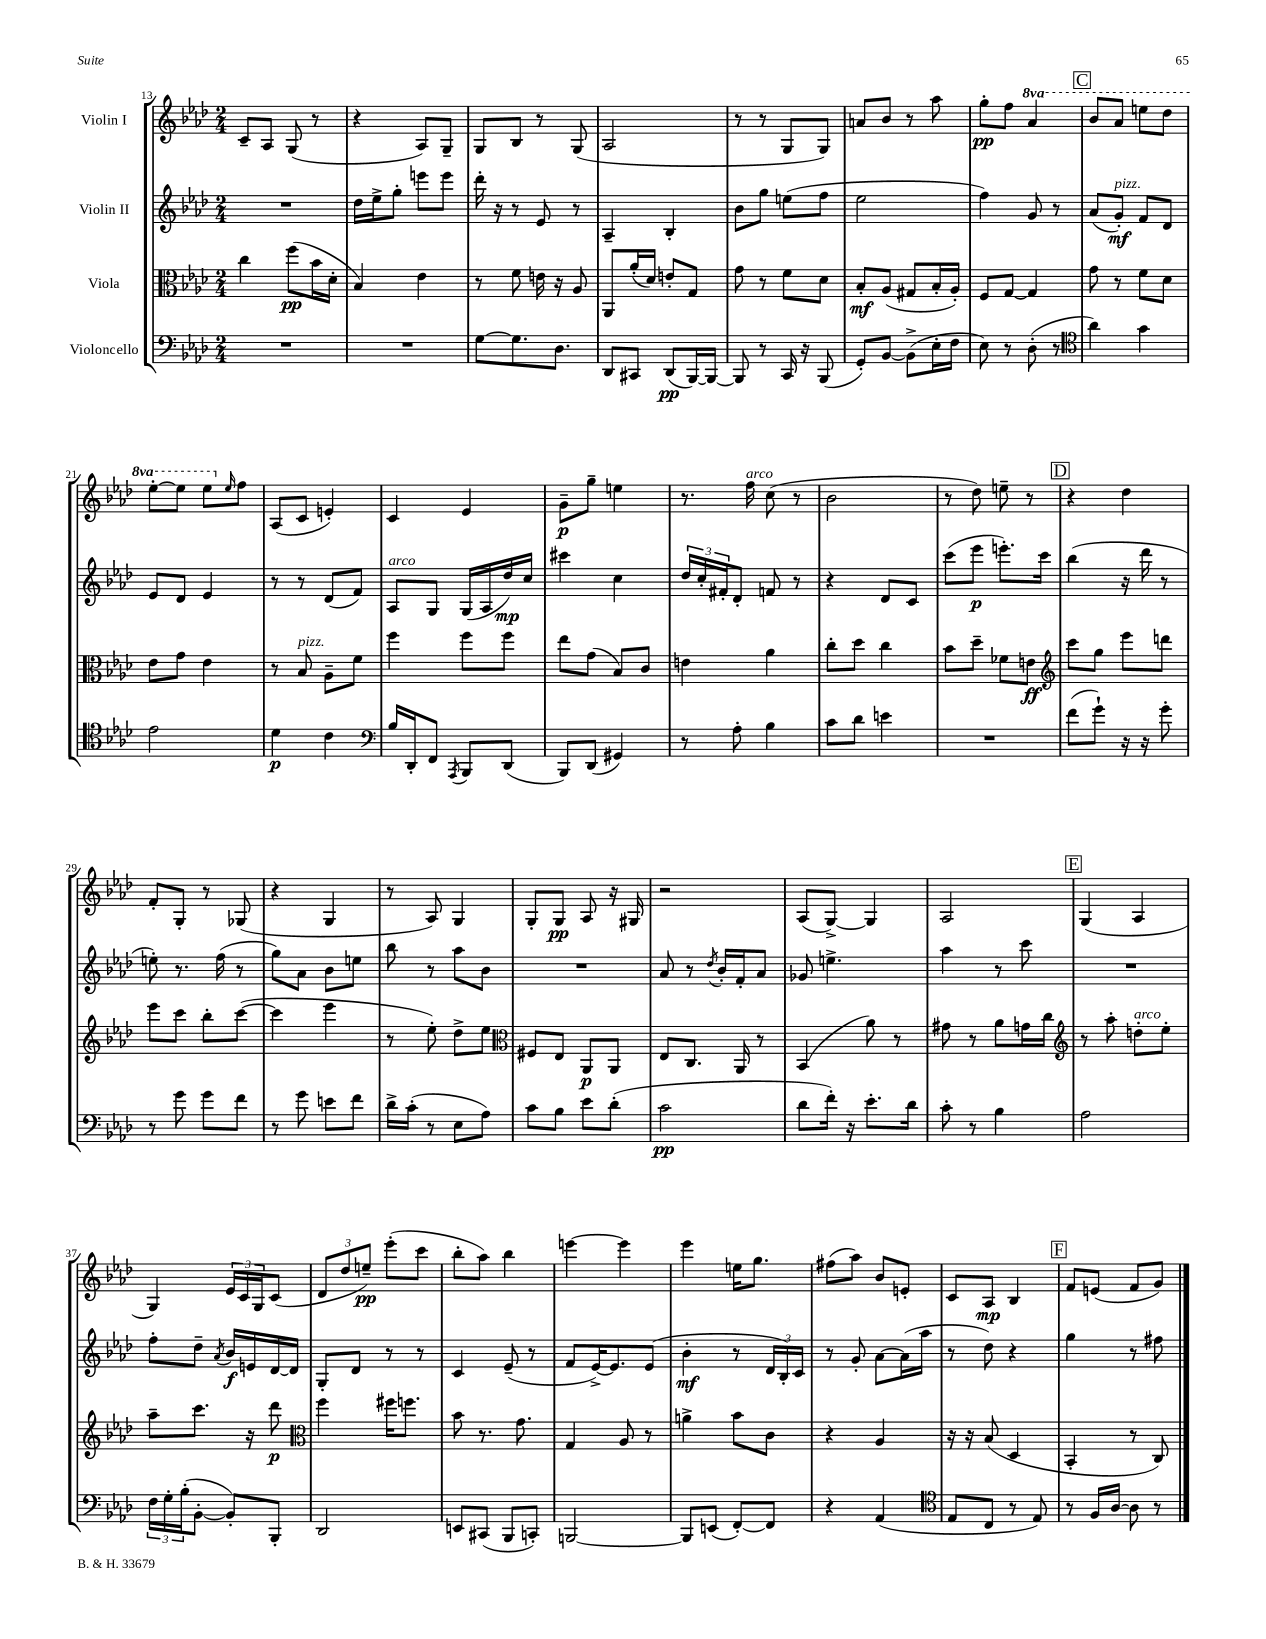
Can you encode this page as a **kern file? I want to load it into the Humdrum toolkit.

**kern	**kern	**kern	**kern
*staff4	*staff3	*staff2	*staff1
*clefF4	*clefC3	*clefG2	*clefG2
*k[b-e-a-d-]	*k[b-e-a-d-]	*k[b-e-a-d-]	*k[b-e-a-d-]
*M2/4	*M2/4	*M2/4	*M2/4
2r	4cc\	2r	8c~/L
.	.	.	8A-/J
.	(8ff\L	.	(8G/
.	16b-\L	.	8r
.	16d-'\JJ	.	.
=	=	=	=
2r	4B-/)	16dd-\LL	4r
.	.	16ee-^\J	.
.	.	8gg'\J	.
.	4e-\	8eee\L	8A-/L)
.	.	8eee\J	8G~/J
=	=	=	=
[8G\L	8r	16ddd-'\	8G/L
.	.	16r	.
8.G\]	8f\	8r	8B-/J
.	16e\	8e-/	8r
8.D-\J	16r	.	.
.	8A-/	8r	(8G/
=	=	=	=
8DD-/L	8AA-/L	4A-~/	2A-/
8CC#/J	(16a-'/L	.	.
.	16d-/JJ)	.	.
(8DD-/L	8e'/L	4B-'/	.
[16BBB-/L)	8G/J	.	.
16BBB-/_JJ	.	.	.
=	=	=	=
8BBB-/]	8g\	8b-\L	8r
8r	8r	8gg\J	8r
16CC/	8f\L	(8ee\L	8G/L
16r	.	.	.
(8BBB-/	8d-\J	8ff\J	8G/J)
=	=	=	=
8GG'/L)	8B-'/L	2ee-\	8a/L
[8BB-/J	(8A-/J	.	8b-/J
(8BB-^\]L	8G#/L	.	8r
16E-'\L	16B-'/L	.	8aa-\
16F\JJ	16A-'/JJ)	.	.
=	=	=	=
8E-\)	8F/L	4ff\)	8gg'\L
8r	[8G/J	.	8ff\J
(8D-'\	4G/]	8g/	4aa-/
8r	.	8r	.
=	=	=	=
*clefC4	*	*	*
4a-\)	8g\	(8a-/L	8bb-/L
.	8r	8g'/J)	8aa-/J
4g\	8f\L	8f/L	8eee\L
.	8d-\J	8d-/J	8ddd-\J
=	=	=	=
2e-\	8e-\L	8e-/L	[8eee-'\L
.	8g\J	8d-/J	8eee-\]J
.	4e-\	4e-/	8eee-\L
.	.	.	16qqee-/
.	.	.	8ff\J
=	=	=	=
4d-\	8r	8r	(8A-/L
.	8B-/	8r	8c/J
4c\	8A-~\L	(8d-/L	4e'/)
.	8f\J	8f/J)	.
=	=	=	=
*clefF4	*	*	*
16B-/LL	4ff\	8A-/L	4c/
16DD-'/J	.	.	.
8FF/J	.	8G/J	.
8qAAA-/	.	.	.
8BBB-/L	8ff\L	(16G/LL	4e-/
.	.	16A-/	.
(8DD-/J	8ff\J	16dd-/)	.
.	.	16cc/JJ	.
=	=	=	=
8BBB-/L)	8ee-\L	4ccc#\	8g~\L
(8DD-/J	(8g\J	.	8gg~\J
4GG#/)	8B-/L)	4cc\	4ee\
.	8c/J	.	.
=	=	=	=
8r	4e\	24dd-/LL	8.r
.	.	24cc'/	.
.	.	24f#'/J	.
8A-'\	.	8d-'/J	.
.	.	.	16ff\
4B-\	4a-\	8f/	(8cc\
.	.	8r	8r
=	=	=	=
8c\L	8cc'\L	4r	2b-\
8d-\J	8dd-\J	.	.
4e\	4cc\	8d-/L	.
.	.	8c/J	.
=	=	=	=
2r	8b-\L	(8ccc\L	8r
.	8dd-~\J	8eee-\J	8dd-\)
.	8f-\L	8.eee'\L)	8ee~\
.	8e\J	.	8r
.	.	16ccc\Jk	.
=	=	=	=
*	*clefG2	*	*
(8f\L	8ccc\L	(4bb-\	4r
8g`\J)	8gg\J	.	.
16r	8eee-\L	16r	4dd-\
16r	.	16ddd-\	.
8g'\	8ddd\J	8r	.
=	=	=	=
8r	8eee-\L	8ee'\)	8f'/L
8g\	8ccc\J	8.r	8G'/J
8g\L	8bb-'\L	.	8r
.	.	(16ff\	.
8f\J	([8ccc\J	8r	(8G-/
=	=	=	=
8r	4ccc\]	8gg\L)	4r
8g\	.	8a-\J	.
8e\L	4eee-\	8b-\L	4G/
8f\J	.	8ee\J	.
=	=	=	=
16d-^\LL	8r	8bb-\	8r
(16c'\JJ	.	.	.
8r	8ee-'\)	8r	8A-/)
8E-\L	8dd-^\L	8aa-\L	4G/
8A-\J)	8ee-\J	8b-\J	.
=	=	=	=
*	*clefC3	*	*
8c\L	8F#/L	2r	8G'/L
8B-\J	8E-/J	.	8G/J
8e-\L	8AA-/L	.	8A-/
(8d-'\J	8AA-/J	.	16r
.	.	.	16G#/
=	=	=	=
2c\	8E-/L	8a-/	2r
.	8.C/J	8r	.
.	.	8qdd-/	.
.	.	16b-'/LL	.
.	16AA-/	16f'/J	.
.	8r	8a-/J	.
=	=	=	=
8d-\L	(4BB-/	8g-/	(8A-/L
16f'\Jk)	.	4.ee^\	[8G^/J)
16r	.	.	.
8.e-'\L	8a-\)	.	4G/]
.	8r	.	.
16d-\Jk	.	.	.
=	=	=	=
8c'\	8g#\	4aa-\	2A-/
8r	8r	.	.
4B-\	8a-\L	8r	.
.	16g\L	8ccc\	.
.	16cc\JJ	.	.
=	=	=	=
*	*clefG2	*	*
2A-\	8r	2r	(4G/
.	8aa-'\	.	.
.	8dd'\L	.	4A-/
.	8ee-'\J	.	.
=	=	=	=
24F\LL	8aa-~\L	8ff'\L	4G/)
24G'\	.	.	.
(24B-'\J	.	.	.
[8BB-'\J	8.ccc\J	8dd-~\J	.
.	.	8qa-/	.
8BB-'/]L)	.	16b-/LL	24e-/LL
.	.	.	24c/
.	16r	16e/	.
.	.	.	24G/J
8BBB-'/J	8ddd-\	[16d-/	(8c/J
.	.	16d-/]JJ	.
=	=	=	=
*	*clefC3	*	*
2DD-/	4ff\	8G'/L	12d-/L
.	.	.	12dd-/
.	.	8d-/J	.
.	.	.	12ee~/J)
.	16ff#\LK	8r	(8eee-'\L
.	8.ff\J	.	.
.	.	8r	8ccc\J
=	=	=	=
8EE/L	8b-\	4c/	8bb-'\L
(8CC#/J	8.r	.	8aa-\J)
8BBB-/L	.	(8e-~/	4bb-\
.	8.g\	.	.
8CC'/J)	.	8r	.
=	=	=	=
[2BBB/	4G/	8f/L	[4eee\
.	.	[16e-^/K)	.
.	.	8.e-/]	.
.	8A-/	.	4eee\]
.	8r	(8e-/J	.
=	=	=	=
8BBB/]L	4a^\	4b-'\	4eee-\
(8EE/J	.	.	.
[8FF'/L)	8b-\L	8r	16ee\LK
.	.	.	8.gg\J
8FF/]J	8c\J	24d-/LL	.
.	.	24B-'/)	.
.	.	24c/JJ	.
=	=	=	=
4r	4r	8r	(8ff#\L
.	.	8g'/	8aa-\J)
(4AA-/	4A-/	[8a-\L	8b-/L
.	.	(16a-\]L	8e'/J
.	.	16aa-\JJ	.
=	=	=	=
*clefC4	*	*	*
8E-/L	16r	8r	8c/L
.	16r	.	.
8C/J	(8B-/	8dd-\)	8A-/J
8r	4D-/	4r	4B-/
8E-/)	.	.	.
=	=	=	=
8r	4BB-'/	4gg\	8f/L
16F/LL	.	.	(8e/J
[16A-/JJ	.	.	.
8A-\]	8r	8r	8f/L
8r	8C/)	8ff#\	8g/J)
==	==	==	==
*-	*-	*-	*-
